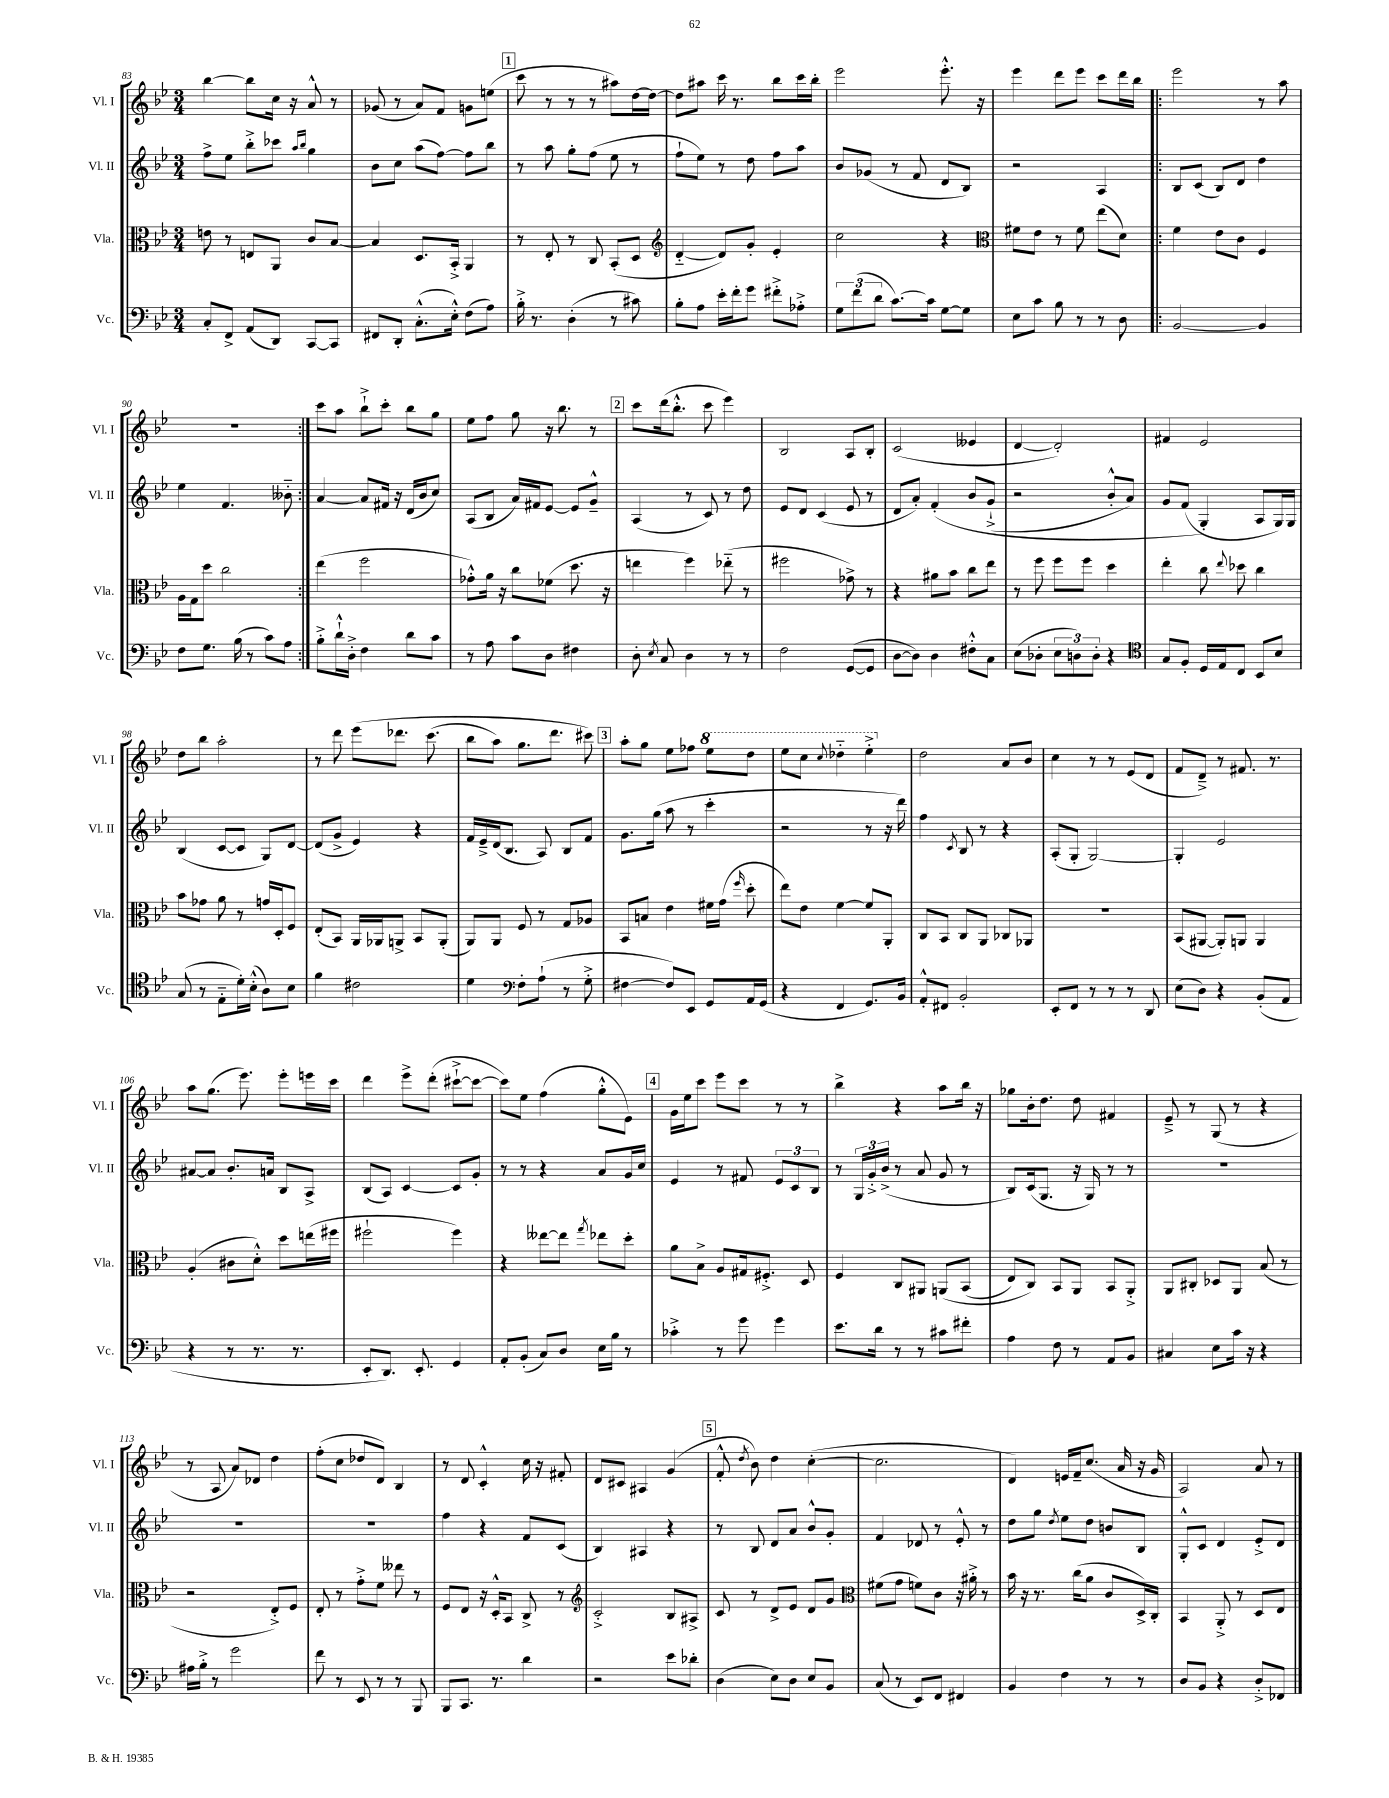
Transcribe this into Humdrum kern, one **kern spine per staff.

**kern	**kern	**kern	**kern
*part4	*part3	*part2	*part1
*staff4	*staff3	*staff2	*staff1
*I"Vc.	*I"Vla.	*I"Vl. II	*I"Vl. I
*I'Vc.	*I'Vla.	*I'Vl. II	*I'Vl. I
*clefF4	*clefC3	*clefG2	*clefG2
*k[b-e-]	*k[b-e-]	*k[b-e-]	*k[b-e-]
*M3/4	*M3/4	*M3/4	*M3/4
=83	=83	=83	=83
8C'/L	8en\	8ff^\L	[4bb-\
8FF^/J	8r	8ee-\J	.
(8AA/L	8En/L	8bb-'^\L	8bb-\L]
8DD/J)	8AA/J	8ccc-X\J	16cc\Jk
.	.	.	16r
.	.	16qqaa/LL	.
.	.	16qqbb-/JJ	.
[8CC/L	8c/L	4gg\	8a^^/
8CC/J]	[8B-/J	.	8r
=84	=84	=84	=84
8FF#X/L	4B-/]	8b-\L	(8g-X/
8DD'/J	.	8cc\J	8r
(8.C'^^\L	8.D/L	(8aa\L	8a/L)
.	.	[8ff\J)	8f/J
16E-'^^\Jk)	16BB-'^/Jk	.	.
(8F\L	4AA/	8ff\L]	8gn\L
8A\J)	.	8bb-\J	(8een\J
!!LO:REH:place=s1:t=1
=85	=85	=85	=85
16B-'^\	8r	8r	8ccc\
8.r	.	.	.
.	8E-'/	8aa\	8r
(4D'\	8r	8gg'\L	8r
.	8C/	(8ff\J	8r
8r	(8BB-'/L	8ee-\	8aa#X\L)
8c#X\)	8D/J	8r	[16dd\L
.	.	.	16dd\JJ_
=86	=86	=86	=86
*	*clefG2	*	*
8B-'\L	[4d/	8ff`\L	8dd\L]
8A\J	.	8ee-\J)	8aa#X\J
16e-'\LL	8d/L])	8r	16ccc\
16f'\J	.	.	8.r
8g\J	8g'/J	8dd\	.
8f#X'^\L	4e-'/	8ff\L	8bb-\L
8A-X'^\J	.	8aa\J	16ccc\L
.	.	.	16bb-'\JJ
=87	=87	=87	=87
12G\L	2cc\	8b-/L	2eee-\
(12f\	.	.	.
.	.	(8g-X/J	.
12d\J	.	.	.
[8.c\L)	.	8r	.
.	.	8f/	.
16c\Jk]	.	.	.
[8G\L	4r	8d/L	8.eee-'^^\
8G\J]	.	8B-/J)	.
.	.	.	16r
=88	=88	=88	=88
*	*clefC3	*	*
8E-\L	8f#X\L	2r	4eee-\
8c\J	8e-\J	.	.
8B-\	8r	.	8ddd\L
8r	8f#\	.	8eee-\J
8r	(8ee-\L	4A/	8ccc\L
8D\	8d\J)	.	16ddd\L
.	.	.	16bb-\JJ
=89!|:	=89!|:	=89!|:	=89!|:
[2BB-/	4f\	8B-/L	2eee-\
.	.	(8c/J	.
.	8e-\L	8B-/L)	.
.	8c\J	8d/J	.
4BB-/]	4F/	4dd\	8r
.	.	.	8aa\
!!LO:LB:g=z
=90	=90	=90	=90
8F\L	16A\LL	4ee-\	2.r
.	16G\J	.	.
8.G\J	8dd\J	.	.
.	2cc\	4.f/	.
(16B-\	.	.	.
8r	.	.	.
8c\L)	.	.	.
8A\J	.	8b--X\	.
=91:|!	=91:|!	=91:|!	=91:|!
8B-'^\L	(4ee-\	[4a/	8ccc\L
16d`^^\L	.	.	8aa\J
16D'^\JJ	.	.	.
4F\	2ff\	8a/L]	8bb-`^\L
.	.	16f#X/Jk	8ccc'\J
.	.	16r	.
8d\L	.	(16d/LL	8bb-\L
.	.	16b-/J	.
8c\J	.	8cc/J)	8gg\J
=92	=92	=92	=92
8r	8g-X'^^\L)	(8A/L	8ee-\L
8A\	16a\Jk	8B-/J	8ff\J
.	16r	.	.
8c\L	8cc\L	16a/LL)	8gg\
.	.	16f#X/J	.
8D\J	(8f-X\J	[8e-/J	16r
.	.	.	8.bb-\
4F#X\	8.dd\	8e-/L]	.
.	.	8g~^^/J	8r
.	16r	.	.
!!LO:REH:place=s1:t=2
=93	=93	=93	=93
8D'\	4een\	(4A/	8ccc\L
8qE-/	.	.	.
8C/	.	.	(16ddd\k
.	.	.	8.bb-'^^\J
4D\	4ff\)	8r	.
.	.	8c/)	8ccc\
8r	(8ee-X\	8r	4eee-\)
8r	8r	8dd\	.
=94	=94	=94	=94
2F\	2ff#X\	8e-/L	2B-/
.	.	8d/J	.
.	.	(4c/	.
([8GG/L	8g-X^\)	8e-/	8A/L
8GG/J]	8r	8r	8B-'/J
=95	=95	=95	=95
[8D\L	4r	8d/L	(2c/
8D\J])	.	8a'/J)	.
4D\	8a#X\L	(4f'/	.
.	8b-\J	.	.
8F#X'^^\L	8cc\L	8b-/L	4e--X/
8C\J	8ee-\J	(8g`^/J	.
=96	=96	=96	=96
(8E-\L	8r	2r	[4d/
8D-X'\J	8ff\	.	.
12E-\L	8ff\L	.	2d'/])
12Dn\)	.	.	.
.	8ff\J	.	.
12D'\J	.	.	.
4r	4dd\	8b-'^^/L	.
.	.	8a/J)	.
=97	=97	=97	=97
*clefC4	*	*	*
8G/L	4ee-'\	8g/L	4f#X/
8F'/J	.	(8f/J	.
16D/LL	8cc\	4G'/)	2e-/
16E-/J	.	.	.
.	8qqee-/	.	.
8C/J	8dd-X\	.	.
8BB-/L	4cc\	8A/L	.
8B-/J	.	16G/L)	.
.	.	16G/JJ	.
!!LO:LB:g=z
=98	=98	=98	=98
(8G/	8b-\L	(4B-/	8dd\L
8r	8g-X\J	.	8bb-\J
8E-\L	8a\	[8c/L	2aa'\
16d'\L)	8r	8c/J]	.
(16B-'^^\JJ	.	.	.
8A\L)	16gn/LL	8G/L)	.
.	16D'/J	.	.
8B-\J	8F/J	[8d/J	.
=99	=99	=99	=99
4f\	(8E-'/L	(8d/L]	8r
.	8BB-/J)	8g^/J	8ddd\
2c#X\	16AA/LL	4e-/)	(8eee-\L
.	16AA-X/J	.	.
.	8AAn^/J	.	8.ddd-X\J
.	8BB-/L	4r	.
.	.	.	(8.ccc\
.	(8AA'/J	.	.
=100	=100	=100	=100
4d\	8AA/L)	16f/LL	8bb-\L
.	.	16e-~^/	.
.	8AA/J	(16d/J	8aa\J)
.	.	8.B-/J	.
*clefF4	*	*	*
8F'\L	8F/	.	8.gg\L
(8A`\J	8r	8A/)	.
.	.	.	8.ddd\J
8r	8G/L	8B-/L	.
8G'^\	8A-X/J	8f/J	8ccc#X\)
!!LO:REH:place=s1:t=3
=101	=101	=101	=101
[4F#X\	8BB-/L	8.g\L	8aa'\L
.	8Bn/J	.	8gg\J
.	.	(16gg\Jk	.
8F#/L])	4e-\	8aa\	8ee-\L
8EE-/J	.	8r	8ff-X\J
*	*	*	*8va
8GG/L	16f#X\LL	4ccc'\	8eee-\L
.	(16g\JJ	.	.
.	16qqff/	.	.
16AA/L	8dd'\	.	8ddd\J
(16GG/JJ	.	.	.
=102	=102	=102	=102
4r	8ee-\L)	2r	8eee-\L
.	8e-\J	.	8ccc\J
.	.	.	8qqccc/
4FF/	[4f\	.	4ddd-X\
8.GG/L)	8f/L]	8r	4eee-'^\
.	8AA'/J	16r	.
16BB-/Jk	.	16ddd\)	.
=103	=103	=103	=103
*	*	*	*X8va
8AA'^^/L	8C/L	4ff\	2dd\
8FF#X/J	8BB-/J	.	.
.	.	8qc/	.
2BB-'/	8C/L	8B-/	.
.	8AA/J	8r	.
.	8C-X/L	4r	8a/L
.	8AA-X/J	.	8b-/J
=104	=104	=104	=104
8EE-'/L	2.r	(8A'/L	4cc\
8FF/J	.	8G'/J	.
8r	.	[2G/)	8r
8r	.	.	8r
8r	.	.	(8e-/L
8DD/	.	.	8d/J
=105	=105	=105	=105
(8E-\L	(8BB-/L	4G'/]	8f/L
8D\J)	[8AA#X/J	.	8d~^/J)
4r	8AA#'/L])	2e-/	8r
.	8AAn/J	.	8.f#X/
(8BB-'/L	4AA/	.	.
.	.	.	8.r
8AA/J	.	.	.
!!LO:LB:g=z
=106	=106	=106	=106
4r	(4A'/	[8a#X/L	8aa\L
.	.	8a#/J]	(8.gg\J
8r	8c#X\L	8.b-'/L	.
.	.	.	8.eee-\)
8.r	8d'^^\J)	.	.
.	.	16an/Jk	.
.	8dd\L	8B-/L	8eee-'\L
8.r	.	.	.
.	(16een\L	8A^/J	16eeen\L
.	16ff#X\JJ	.	16ccc\JJ
=107	=107	=107	=107
8EE-'/L	2ff#X`\	(8B-/L	4ddd\
8.DD/J)	.	8A/J)	.
.	.	[4c/	8eee-^\L
8.EE-'/	.	.	.
.	.	.	(8ddd'\J
4GG/	4ff#\)	8c/L]	[8ccc#X`^\L
.	.	8g'/J	8ccc#\J_
=108	=108	=108	=108
8AA'/L	4r	8r	8ccc#\L])
(8BB-'/J	.	8r	8ee-\J
8C/L)	[8ee--X\L	4r	(4ff\
8D/J	8ee--\J]	.	.
.	8qgg/	.	.
16E-\LL	8ee-X\L	8a/L	8gg'^^\L
16B-\JJ	.	.	.
8r	8dd'\J	16g/L	8e-\J)
.	.	16cc/JJ	.
!!LO:REH:place=s1:t=4
=109	=109	=109	=109
4c-X'^\	8a\L	4e-/	16g\LL
.	.	.	16ee-\J
.	8B-^\J	.	8ccc\J
8r	8A/L	8r	8eee-\L
8g\	16G#X/k	8f#X/	8ccc\J
.	8.F#X'^/J	.	.
4g\	.	12e-/L	8r
.	.	12c/	.
.	8D/	.	8r
.	.	12B-/J	.
=110	=110	=110	=110
8.e-\L	4F/	8r	4bb-^\
.	.	24G/LL	.
.	.	24g'^/	.
16d\Jk	.	.	.
.	.	(24b-^/JJ	.
8r	8C/L	8r	4r
8r	8AA#X/J	8a/	.
8c#X\L	(8AAn/L	8g/	8aa\L
8f#X'\J	(8BB-/J	8r	16bb-\Jk
.	.	.	16r
=111	=111	=111	=111
4A\	8E-/L)	8B-/L)	8gg-X\L
.	8C/J)	(16c/k	16b-'\k
.	.	8.G/J	8.dd\J
8F\	8BB-/L	.	.
8r	8AA/J	16r	8dd\
.	.	16G/)	.
8AA/L	8BB-/L	8r	4f#X/
8BB-/J	8AA'^/J	8r	.
=112	=112	=112	=112
4C#X/	8AA/L	2.r	8e-~^/
.	8C#X'/J	.	8r
8E-\L	8D-X/L	.	(8G/
16c\Jk	8AA/J	.	8r
16r	.	.	.
4r	(8B-/	.	4r
.	8r	.	.
!!LO:LB:g=z
=113	=113	=113	=113
16A#X\LL	2r	2.r	8r
16B-'^\JJ	.	.	.
8r	.	.	8A/
2g\	.	.	8a/L)
.	.	.	8d-X/J
.	8E-'^/L)	.	4dd\
.	8F/J	.	.
=114	=114	=114	=114
8f\	8E-'/	2.r	(8ff'\L
8r	8r	.	8cc\J
8EE-/	8g'^\L	.	8dd-X/L
8r	8f\J	.	8d/J)
8r	8ee--X\	.	4B-/
8BBB-/	8r	.	.
=115	=115	=115	=115
8BBB-/L	8F/L	4ff\	8r
8.CC/J	8E-/J	.	8d/
.	16r	4r	4c'^^/
8.r	16D'^^/KL	.	.
.	8BB-/J	.	.
4d\	8C^/	8f/L	16cc\
.	.	.	16r
.	8r	(8c/J	8f#X'/
=116	=116	=116	=116
*	*clefG2	*	*
2r	2c'^/	4B-/)	8d/L
.	.	.	8c#X/J
.	.	4A#X/	4A#X/
8e-\L	8B-/L	4r	(4g/
8d-X'\J	8A#X^/J	.	.
!!LO:REH:place=s1:t=5
=117	=117	=117	=117
(4D\	8c/	8r	8f'^^/
.	.	.	8qdd/
.	8r	8B-/	8b-\)
8E-\L)	8d^/L	8d/L	4dd\
8D\J	8e-/J	8a/J	.
8E-/L	8d/L	8b-^^/L	([4cc'\
8BB-/J	8g/J	8g'/J	.
=118	=118	=118	=118
*	*clefC3	*	*
(8C/	(8f#X\L	4f/	2.cc\]
8r	8g\J	.	.
8EE-/L)	8fn\L)	8d-X/	.
8FF/J	8c\J	8r	.
4FF#X/	16r	8e-'^^/	.
.	16a#X'^\	.	.
.	8r	8r	.
=119	=119	=119	=119
4BB-/	16b-\	8dd\L	4d/)
.	16r	.	.
.	8.r	8gg\J	.
.	.	8qdd/	.
4F\	.	8ee-\L	16en/LL
.	(16cc\KL	.	16f~/J
.	8a\J	8dd\J	(8.cc/J
8r	8c/L	8bn/L	.
.	.	.	16a/
8r	16D^/L)	8B-/J	16r
.	16C'/JJ	.	16g/
=120	=120	=120	=120
8D/L	4BB-/	8G'^^/L	2A/)
8BB-/J	.	8c/J	.
4r	8AA'^/	4d/	.
.	8r	.	.
8D'^/L	8D/L	8e-'^/L	8a/
8FF-X/J	8E-/J	8d/J	8r
==	==	==	==
*-	*-	*-	*-
